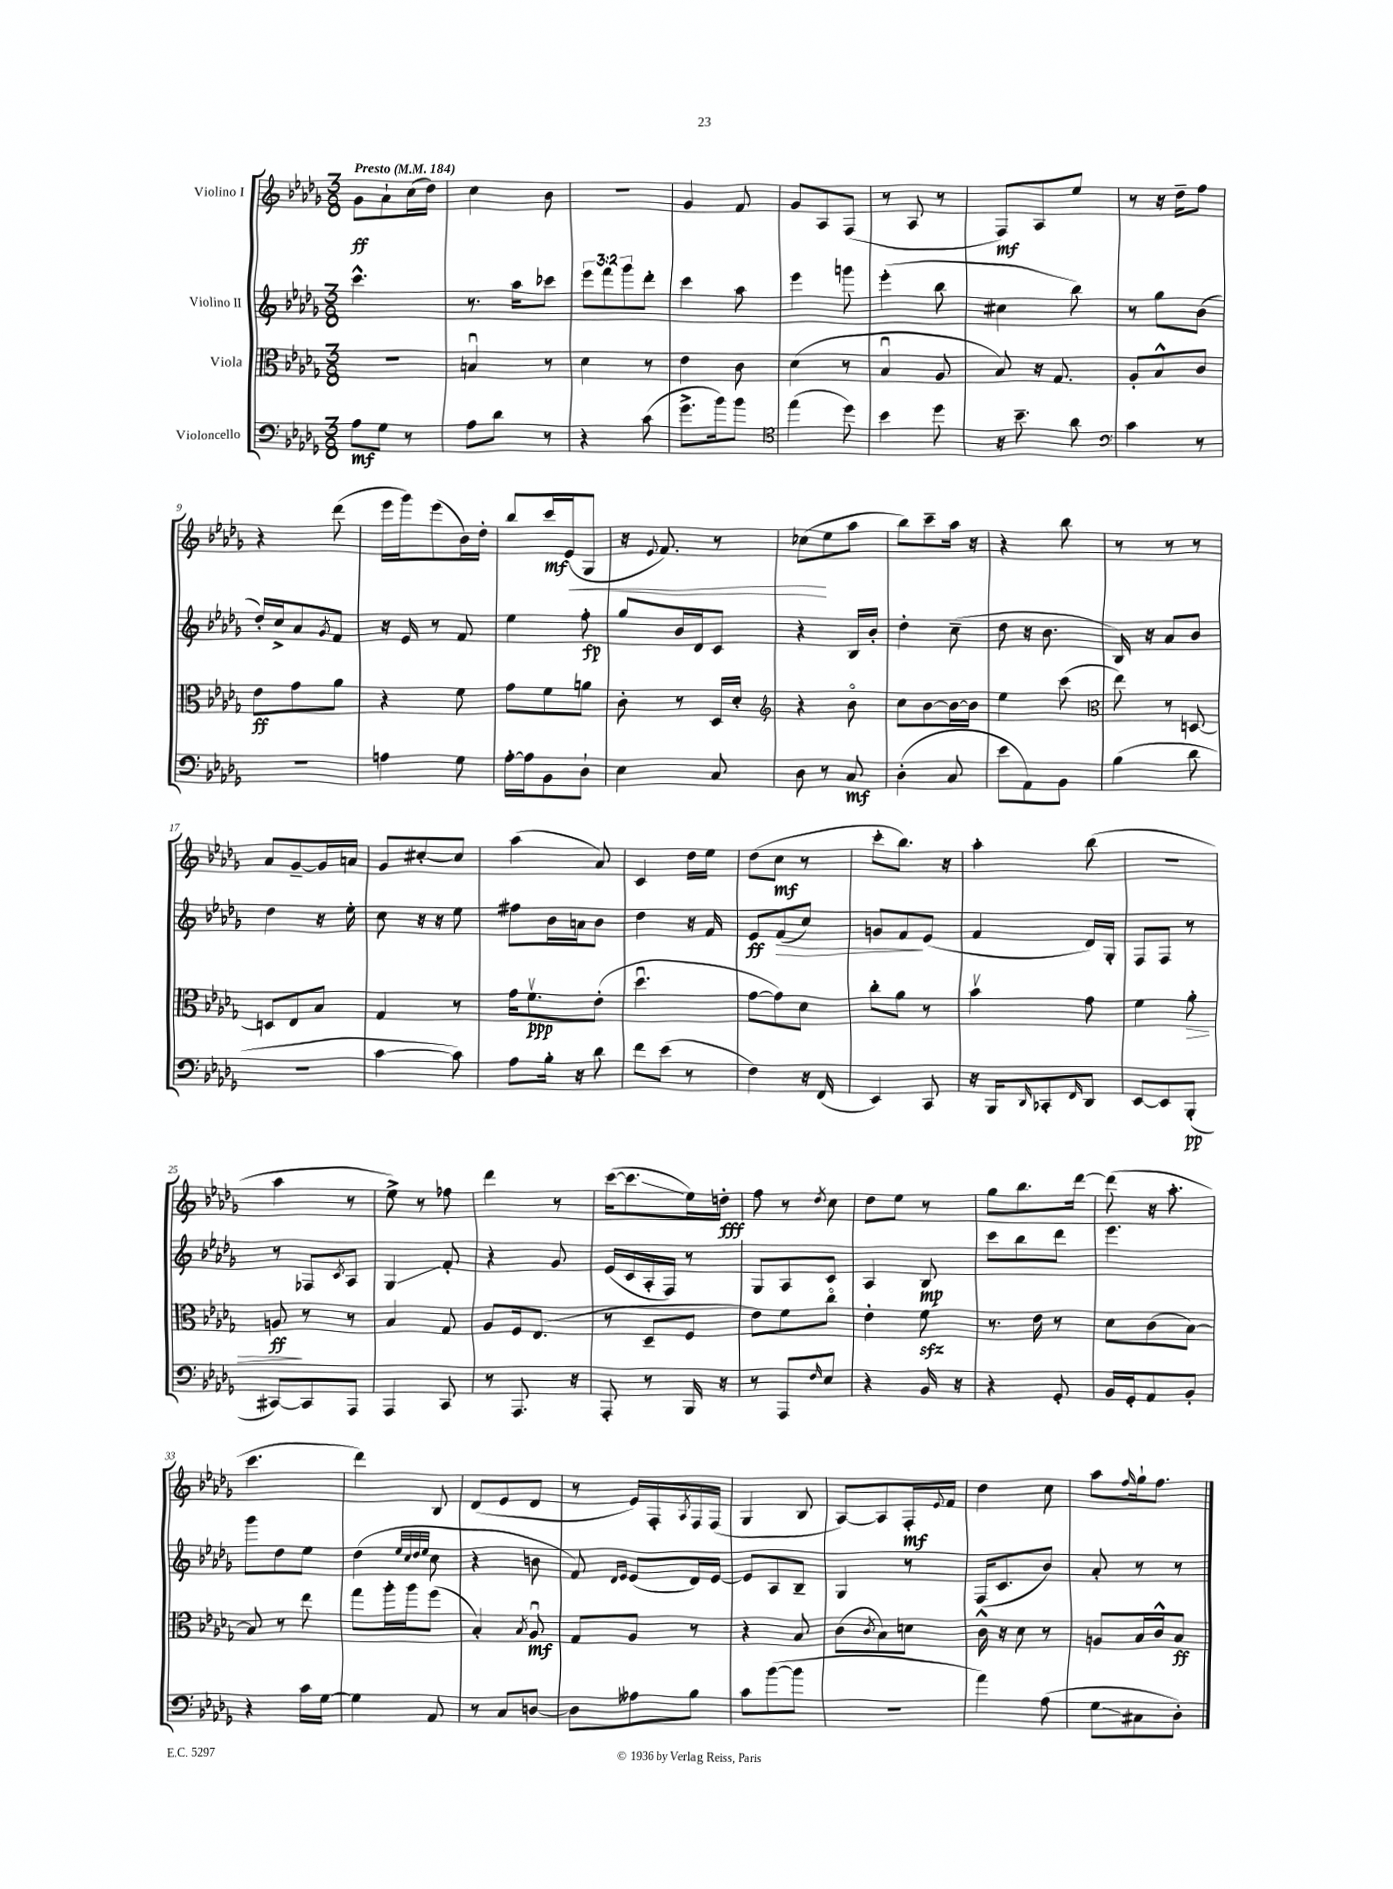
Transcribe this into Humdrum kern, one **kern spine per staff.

**kern	**kern	**kern	**kern
*staff4	*staff3	*staff2	*staff1
*clefF4	*clefC3	*clefG2	*clefG2
*k[b-e-a-d-g-]	*k[b-e-a-d-g-]	*k[b-e-a-d-g-]	*k[b-e-a-d-g-]
*M3/8	*M3/8	*M3/8	*M3/8
*MM184	*MM184	*MM184	*MM184
8A-\L	4.r	4.ccc^^\	8g-\L
8G-\J	.	.	8a-`\
8r	.	.	(16cc\L
.	.	.	16dd-\JJ)
=	=	=	=
8A-\L	4Bu/	8.r	4cc\
8d-\J	.	.	.
.	.	16aa-\LK	.
8r	8r	8ccc-\J	8b-\
=	=	=	=
4r	4d-\	12eee-\L	4.r
.	.	12fff\	.
.	.	12ggg-\	.
(8c\	8r	8ddd-'\J	.
=	=	=	=
8.g-^\L	4e-\	4ccc\	4g-/
16b-\k)	.	.	.
8b-\J	8c\	8aa-\	8f/
=	=	=	=
*clefC4	*	*	*
(4ee-\	(4d-\	4eee-\	8g-/L
.	.	.	8A-/
8dd-\)	8r	8ggg\	(8F/J
=	=	=	=
4b-\	4B-u/	(4eee-'\	8r
.	.	.	8A-/
8dd-\	8A-/	8bb-\	8r
=	=	=	=
16r	8B-/)	4cc#\	8F/L)
8.b-~\	.	.	.
.	16r	.	8A-/
.	8.G-/	.	.
8a-\	.	8bb-\)	8ee-/J
=	=	=	=
*clefF4	*	*	*
4c\	8A-'/L	8r	8r
.	8B-^^/	8gg-\L	16r
.	.	.	16dd-~\LK
8r	8c/J	(8b-\J	8ff\J
=	=	=	=
4.r	8e-\L	16dd-'/LL)	4r
.	.	16cc^/J	.
.	8g-\	8a-/	.
.	.	8qg-/	.
.	8a-\J	8f/J	(8ddd-\
=	=	=	=
4A\	4r	16r	16eee-\LL
.	.	16e-/	16ggg-\J)
.	.	8r	(8eee-\
8G-\	8f\	8f/	16b-\L)
.	.	.	16dd-'\JJ
=	=	=	=
[16A-'\LL	8g-\L	4ee-\	8bb-/L
16A-\]J	.	.	.
8BB-\	8f\	.	16ccc/L
.	.	.	(16e-/J
8D-`\J	8a\J	8ff'\	8G-/J
=	=	=	=
4E-\	8c'\	8gg-/L	16r
.	.	.	8qqe-/
.	.	.	8.f/)
.	8r	16b-/L	.
.	.	16d-/J	.
8C/	16D-/LL	8c/J	8r
.	16d-'/JJ	.	.
=	=	=	=
*	*clefG2	*	*
8D-\	4r	4r	(8cc-\L
8r	.	.	8ee-\
8C/	8b-o\	16B-/LL	8aa-\J
.	.	16b-'/JJ	.
=	=	=	=
(4D-'\	8cc\L	4dd-'\	8bb-\L)
.	[8b-\	.	8ccc~\
8C/	16b-\_L	(8cc~\	16aa-\Jk
.	16b-\]JJ	.	16r
=	=	=	=
8e-\L	4ee-\	8dd-\	4r
8AA-\)	.	16r	.
.	.	8.b-\	.
8BB-\J	(8ccc\	.	8bb-\
=	=	=	=
*	*clefC3	*	*
(4B-\	8ee-\)	16B-/)	8r
.	.	16r	.
.	8r	8a-/L	8r
8d-\	[8D/	8b-/J	8r
=	=	=	=
4.r	8D/]L	4dd-\	8a-/L
.	8E-/	.	[8g-~/
.	8B-/J	16r	16g-/]L
.	.	16ee-'\	16a/JJ
=	=	=	=
[4c\	4G-/	8cc\	8g-/L
.	.	16r	[8cc#'/
.	.	16r	.
8c\])	8r	8ee-\	8cc#/]J
=	=	=	=
8A-\L	16g-\LK	8ff#\L	(4aa-\
.	8.fv\	.	.
16B-'\Jk	.	16b-\L	.
16r	.	16a\J	.
8d-\	(8e-'\J	8b-\J	8a-/)
=	=	=	=
8f\L	4.dd-u\	4dd-\	4c/
(8e-\J	.	.	.
8r	.	16r	16dd-\LL
.	.	16f/	16ee-\JJ
=	=	=	=
4F\)	[8g-\L	8e-/L	(8dd-\L
.	8g-\])	(8f/	8cc\J
16r	8d-\J	8cc/J)	8r
(16FF/	.	.	.
=	=	=	=
4EE-/)	8cc'\L	8g/L	8ccc'\L
.	8a-\J	8f/	8.bb-\J)
8CC/	8r	(8e-/J	.
.	.	.	16r
=	=	=	=
16r	4b-v\	4f/	4aa-'\
16BBB-/LK	.	.	.
16qqDD-/	.	.	.
8CC-'/	.	.	.
16qqFF/	.	.	.
8DD-/J	8g-\	16d-/LL)	(8bb-\
.	.	16G-'/JJ	.
=	=	=	=
[8EE-/L	4f\	8F/L	4.r
8EE-/]	.	8F/J	.
(8BBB-'/J	8a-'\	8r	.
=	=	=	=
[8CC#/L)	8A/	8r	4aa-\
8CC#/]	8r	8F-/L	.
.	.	8qc/	.
8AAA-/J	8r	8A-/J	8r
=	=	=	=
4AAA-/	4B-/	4G-/	8ee-^\)
.	.	.	8r
8CC/	8G-/	8f'/	8ff-\
=	=	=	=
8r	8A-/L	4r	4ddd-\
8.AAA-/	16F/k	.	.
.	(8.E-/J	.	.
.	.	8g-/	8r
16r	.	.	.
=	=	=	=
8AAA-'/	8r	(16e-/LL	([16ccc\LK
.	.	16c/	8.ccc\]
8r	8D-~/L	16A-'/	.
.	.	16F/JJ)	.
16BBB-/	8F/J	8r	16ee-\L)
16r	.	.	16dd'\JJ
=	=	=	=
8r	8e-\L)	8G-/L	8ff\
8AAA-/L	8f\	8A-/	8r
16qqF/	.	.	8qdd-/
8E-/J	8cco\J	8c/J	8cc\
=	=	=	=
4r	4e-'\	4A-/	8dd-\L
.	.	.	8ee-\J
16BB-/	8f\	8B-/	8r
16r	.	.	.
=	=	=	=
4r	8.r	8ccc\L	8gg-\L
.	.	8bb-\	8.bb-\
.	16e-\	.	.
8GG-'/	8r	8ddd-\J	.
.	.	.	[16ddd-\Jk
=	=	=	=
16BB-/LL	8d-\L	4.eee-\	(8ddd-\]
16GG-'/J	.	.	.
8AA-/	(8c\	.	16r
.	.	.	8.aa-'\
8BB-'/J	[8B-\J)	.	.
=	=	=	=
4r	8B-/]	8ggg-\L	4.ccc\
.	8r	8dd-\	.
16c\LL	8ee-\	8ee-\J	.
[16G-\JJ	.	.	.
=	=	=	=
4G-\]	8gg-\L	(4dd-\	4ddd-\)
.	16aa-'\L	.	.
.	16aa-\J	.	.
.	.	32qqee-/LLL	.
.	.	32qqcc/	.
.	.	32qqdd-/	.
.	.	32qqee-/JJJ	.
8AA-/	(8ff\J	8cc\	8B-/
=	=	=	=
8r	4B-'/)	4r	(8d-/L
8C/L	.	.	8e-/
.	8qB-/	.	.
[8D/J	8A-u/	8b\	8d-/J
=	=	=	=
8D\]L	8G-/L	8f/)	8r
.	.	16qqd-/LL	.
.	.	16qqe-/JJ	.
8A--\	8A-/J	(8e-/L	16e-/LL)
.	.	.	16F'/
.	.	.	8qA-/
8B-\J	8r	16d-/L)	16F/
.	.	[16e-/JJ	(16F/JJ
=	=	=	=
8c\L	4r	8e-/]L	4G-/
([8b-\	.	8A-/	.
8b-\]J	8B-/	8B-~/J	8B-/
=	=	=	=
4.r	(8c\L	4G-/	[8A-/L)
.	8qc/	.	.
.	8B-\)	.	8A-/]
.	8d\J	8r	16F'/L
.	.	.	8qqe-/
.	.	.	16f/JJ
=	=	=	=
4a-\)	16c^^\	(16F/LK	4dd-\
.	16r	8.c/	.
.	8d-\	.	.
(8A-\	8r	8b-/J)	8cc\
=	=	=	=
8G-\L	8A/L	8a-'/	8aa-\L
.	.	.	16qqff/
8C#\	16B-/L	8r	16gg-`\k
.	16c^^/J	.	8.ff\J
8D-'\J)	8B-/J	8r	.
==	==	==	==
*-	*-	*-	*-
